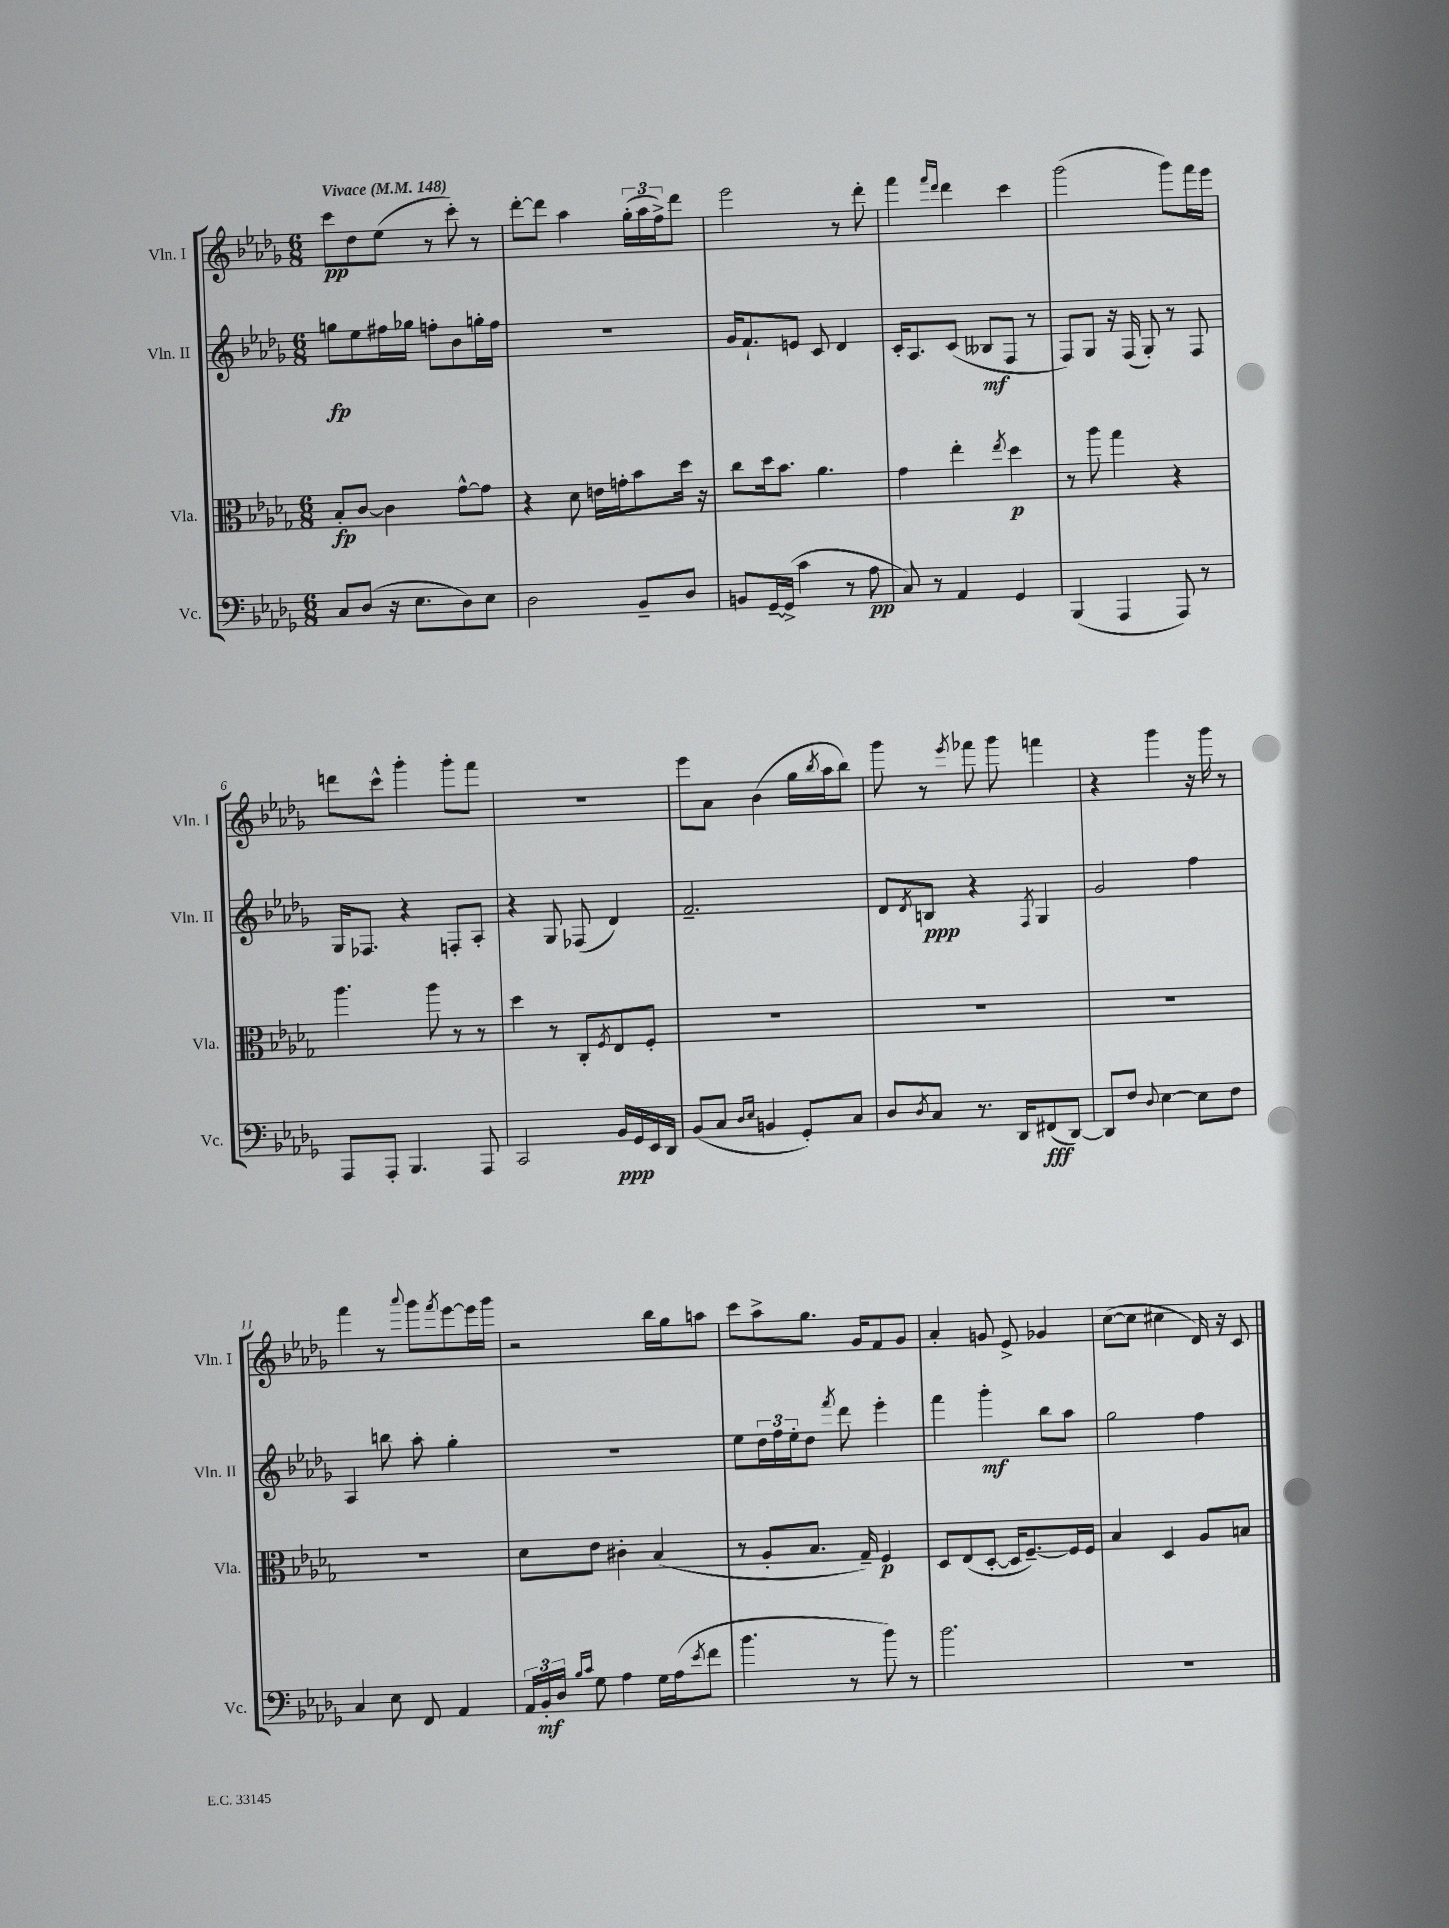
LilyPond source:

<<
\new StaffGroup <<
\new Staff = "s0" \with { instrumentName = "Vln. I" shortInstrumentName = "Vln. I" } {
    \clef treble \key des \major \numericTimeSignature \time 6/8 \tempo "Vivace" 4 = 148
    c'''8\pp des''8 ees''8( r8 c'''8-.) r8 |
    des'''8~-. des'''8 aes''4 \tuplet 3/2 { ges''16-.( aes''16 f''16->) } des'''8 |
    ees'''2 r8 des'''8-. |
    f'''4 \grace { f'''16 des'''16 } des'''4 c'''4 |
    ges'''2( ges'''8) f'''16 ees'''16 |
    d'''8 c'''8-^ ges'''4-. ges'''8-. f'''8 |
    R2. |
    ees'''8 aes'8 bes'4( ges''16 \acciaccatura { bes''8 } aes''16 bes''8) |
    ges'''8 r8 \acciaccatura { ees'''8 } fes'''8 ges'''8 f'''4 |
    r4 ges'''4 r16 ges'''16 r8 |
    f'''4 r8 \appoggiatura { aes'''8 } ges'''8 \acciaccatura { f'''8 } ees'''8~ ees'''16 ges'''16 |
    r2 bes''16 ges''16 a''8 |
    c'''8 aes''8-> ges''8. ges'16 f'8 ges'8 |
    aes'4-. g'8 ees'8-> ges'4 |
    c''8~( c''8 cis''4 des'16) r16 c'8 \bar "|." |
}
\new Staff = "s1" \with { instrumentName = "Vln. II" shortInstrumentName = "Vln. II" } {
    \clef treble \key des \major \numericTimeSignature \time 6/8
    g''8\fp ees''8 fis''16 ges''16 f''8-. bes'8 g''16-. f''16 |
    R2. |
    ges'16 f'8.-! e'8 c'8 des'4 |
    c'16-. aes8. c'8( beses8\mf f8 r8 |
    f8) ges8 r16 f16( ges8-.) r8 f8 |
    ges16 fes8. r4 f8-. aes8-. |
    r4 ges8 fes8( des'4) |
    f'2.-- |
    des'8 \acciaccatura { des'8 } b8\ppp r4 \acciaccatura { f8 } ges4 |
    ges'2 f''4 |
    aes4 b''8 aes''8-. ges''4-. |
    R2. |
    ees''8 \tuplet 3/2 { des''16 f''16 ees''16-. } des''8 \acciaccatura { f'''8 } des'''8 ees'''4-. |
    f'''4 ges'''4-.\mf bes''8 aes''8 |
    ges''2 f''4 \bar "|." |
}
\new Staff = "s2" \with { instrumentName = "Vla." shortInstrumentName = "Vla." } {
    \clef alto \key des \major \numericTimeSignature \time 6/8
    bes8-.\fp c'8~ c'4 ges'8~-^ ges'8 |
    r4 des'8 e'16 g'16-. bes'8 des''16 r16 |
    c''8 des''16 bes'8. aes'4. |
    ges'4 ees''4-. \acciaccatura { ees''8 } des''4\p |
    r8 aes''8 ges''4 r4 |
    aes''4. aes''8 r8 r8 |
    des''4 r8 c8-. \acciaccatura { f8 } ees8 f8-. |
    R2. |
    R2. |
    R2. |
    R2. |
    des'8 ees'8 cis'4-. bes4( |
    r8 aes8-. bes8. ges16--) f4\p |
    des8 ees8( des8~-. des16 f8.~--) f16 f16 |
    bes4 des4 aes8 b8 \bar "|." |
}
\new Staff = "s3" \with { instrumentName = "Vc." shortInstrumentName = "Vc." } {
    \clef bass \key des \major \numericTimeSignature \time 6/8
    c8 des8( r16 ees8. des8) ees8 |
    des2 bes,8-- des8 |
    b,8 ges,16~-- ges,16->( c'4 r8 aes8\pp |
    c8) r8 aes,4 ges,4 |
    bes,,4( aes,,4 aes,,8) r8 |
    aes,,8 aes,,8-. bes,,4. aes,,8 |
    c,2 bes,16\ppp ges,16 ees,16 des,16 |
    bes,8( c8 \grace { des16 ees16 } b,4 ges,8-.) c8 |
    des8 \acciaccatura { des8 } c8 r8. des,16 fis,8\fff( des,8~) |
    des,8 f8 \appoggiatura { des8 } ees4~ ees8 f8 |
    c4 ees8 f,8 aes,4 |
    \tuplet 3/2 { aes,16 bes,16-.\mf des16 } \grace { bes16 c'16 } ges8 aes4 ges16 aes16( \acciaccatura { ees'8 } f'8 |
    bes'4. r8 bes'8) r8 |
    bes'2. |
    R2. \bar "|." |
}
>>
>>
